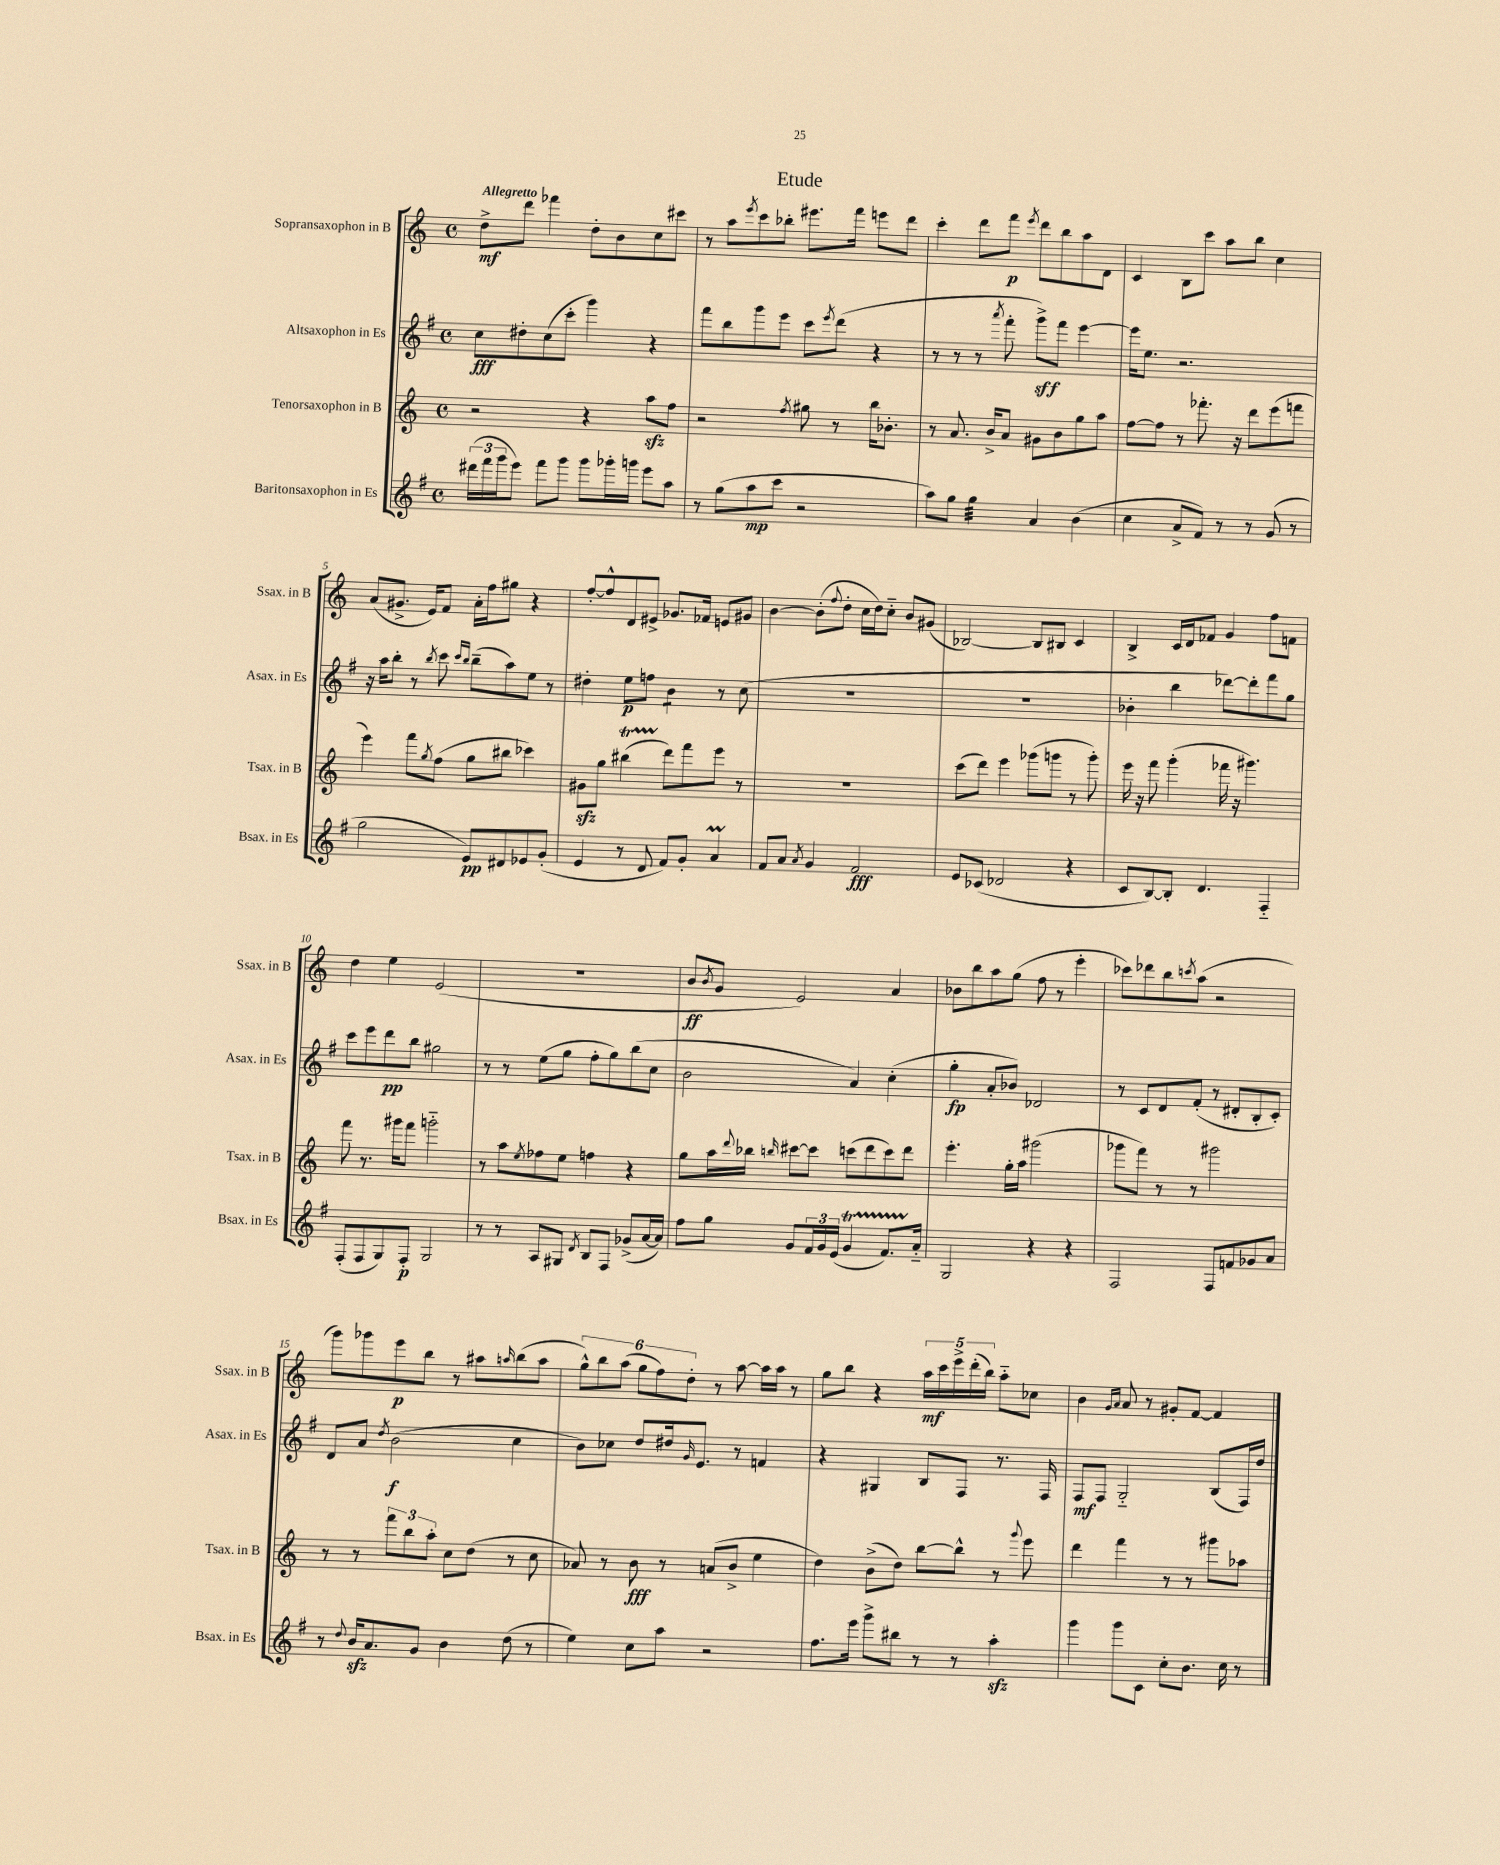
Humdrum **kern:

**kern	**kern	**kern	**kern
*staff4	*staff3	*staff2	*staff1
*clefG2	*clefG2	*clefG2	*clefG2
*k[f#]	*k[]	*k[f#]	*k[]
*M4/4	*M4/4	*M4/4	*M4/4
*met(c)	*met(c)	*met(c)	*met(c)
(24ddd#\LL	2r	8cc\L	8dd^\L
24fff#\	.	.	.
24ggg\J	.	.	.
8eee\J)	.	8dd#'\	8ddd\J
8fff#\L	.	(8cc\	4fff-\
8ggg\J	.	8ccc'\J	.
8ggg\L	4r	4ggg\)	8dd'\L
16ggg-'\L	.	.	8b\
16ggg\JJ	.	.	.
8eee\L	8aa\L	4r	8cc\
8aa\J	8ff\J	.	8ccc#\J
=	=	=	=
8r	2r	8fff#\L	8r
(8gg\L	.	8bb\	8aa\L
.	.	.	8qeee/
8aa\	.	8ggg\	8ccc\
8ccc\J	.	8eee\J	8bb-'\J
.	8qff/	.	.
2r	8gg#\	8ccc\L	8.eee#\L
.	.	8qeee/	.
.	8r	(8ddd\J	.
.	.	.	16fff\Jk
.	16bb\LK	4r	8eee\L
.	8.b-'\J	.	.
.	.	.	8ddd\J
=	=	=	=
8aa\L)	8r	8r	4ccc'\
8gg\J	8.a/	8r	.
4gg\	.	8r	8ddd\L
.	16b^/LK	.	.
.	.	8qaaa/	.
.	8a/J	8fff#'\	8fff\J
.	.	.	8qeee/
4a/	8g#\L	8ggg^\L)	8ddd\L
.	8b\	8fff#\J	8bb\
(4b\	8gg\	[4eee\	8aa\
.	8aa\J	.	8d\J
=	=	=	=
4cc\	[8ff\L	16eee\]LK	4c/
.	.	8.ee\J	.
.	8ff\]J	.	.
8a^/L	8r	2.r	8B\L
8f#/J)	8.fff-'\	.	8ccc\J
8r	.	.	8aa\L
.	16r	.	.
8r	8ddd\L	.	8bb\J
(8g/	(8eee\	.	4cc\
8r	8fff\J	.	.
=	=	=	=
2gg\	4eee\)	16r	(8a/L
.	.	16aa\LK	.
.	.	8bb'\J	8.g#^/J
.	8fff\L	8r	.
.	.	.	16e/LK)
.	8qgg/	8qbb/	.
.	(8ff\J	8ccc\	8f/J
.	.	16qqccc/LL	.
.	.	16qqbb/JJ	.
8e/L)	8gg\L	(8bb~\L	16a'\LL
.	.	.	16ff\J
8d#/	8bb#\J	8aa\)	8gg#\J
8e-/	4ccc-\)	8ee\J	4r
(8g'/J	.	8r	.
=	=	=	=
4e/	8g#\L	4dd#'\	[8ff'/L
.	8gg\J	.	8ff^^/]
8r	(4bb#\	8ee\L	8d/
8d/	.	8ff\J	8e#^/J
8f#/L)	8ddd\L)	4b\	8.g-/L
8g'/J	8fff\	.	.
.	.	.	16f-/Jk
4a/	8eee\J	8r	8e/L
.	8r	(8cc\	8g#/J
=	=	=	=
8f#/L	1r	1r	[4b\
8a/J	.	.	.
8qa/	.	.	.
4g/	.	.	(8b'\]L
.	.	.	8qqff/
.	.	.	8dd'\J
2f#/	.	.	16cc\LL
.	.	.	16dd\J)
.	.	.	8cc'~\J
.	.	.	8b/L
.	.	.	(8g#/J
=	=	=	=
8e/L	(8ccc\L	1r	[2B-/)
(8c-/J	8ddd\J)	.	.
2d-/	4eee\	.	.
.	(8ggg-\L	.	8B-/]L
.	8ggg\J	.	8B#/J
4r	8r	.	4c/
.	8ggg'\)	.	.
=	=	=	=
8c/L	16eee\	4b-'\	4B^/
.	16r	.	.
[8B/)	8fff\	.	.
8B'/]J	(4ggg'\	4bb\	16c/LL
.	.	.	16d/J
4.d/	.	.	8f-/J
.	16fff-\	[8ddd-\L)	4g/
.	16r	.	.
.	4.ggg#\)	8ddd-'\]	.
4F#'~/	.	8fff#\	8ff\L
.	.	8gg\J	8f\J
=	=	=	=
(8F#'/L	8fff\	8ccc\L	4dd\
8F#/	8.r	8eee\	.
8G/)	.	8ddd\	4ee\
.	16ggg#\LK	.	.
8F#'/J	8fff\J	8bb\J	.
2G/	2ggg'~\	2gg#\	(2e/
=	=	=	=
8r	8r	8r	1r
8r	8aa\L	8r	.
.	8qee/	.	.
8A/L	8ff-\	(8ee\L	.
8G#/J	8ee\J	8gg\J	.
8qd/	.	.	.
8B/L	4ff\	8ff#'\L	.
8F#/J	.	8gg\)	.
(8g-^/L	4r	(8bb\	.
[16a/L	.	8cc\J	.
16a/]JJ)	.	.	.
=	=	=	=
8ff#\L	8gg\L	2b\	8b/L
.	.	.	8qb/
8gg\J	16aa\L	.	8g/J
.	8qqddd/	.	.
.	16bb-\JJ	.	.
.	16qqbb/	.	.
8g/L	[8ccc#\L	.	2e/)
24f#/L	8ccc#\]J	.	.
24g/	.	.	.
(24e/JJ	.	.	.
4g/	(8ccc\L	4a/)	.
.	8ddd\	.	.
8.f#/L)	8ccc\)	(4cc'\	4a/
.	8ddd\J	.	.
16a'~/Jk	.	.	.
=	=	=	=
2G/	4.eee'\	4gg'\	8b-\L
.	.	.	8bb\
.	.	8a'/L	8aa\
.	16gg'\LL	8b-/J)	(8gg\J
.	16aa\JJ	.	.
4r	(2ggg#\	2d-/	8ff\
.	.	.	8r
4r	.	.	4eee'\
=	=	=	=
2F#/	8ggg-\L	8r	8ccc-\L)
.	8fff\J)	8c/L	8ddd-\
.	8r	8d/	8bb\
.	.	.	8qccc/
.	8r	(8f#'/J	(8aa\J
8F#/L	2ggg#\	8r	2r
8f/	.	8d#'/L	.
8g-/	.	8B'/	.
8a/J	.	8c'/J)	.
=	=	=	=
8r	8r	8d/L	8ggg\L)
8qqdd/	.	.	.
16b/LK	8r	8a/J	8ggg-\
8.a/	.	.	.
.	.	8qdd/	.
.	12fff\L	(2b\	8eee\
.	12bb\	.	.
8g/J	.	.	8bb\J
.	12aa'\J	.	.
4b\	8cc\L	.	8r
.	(8dd\J	.	8aa#\L
.	.	.	16qqaa/
(8dd\	8r	4cc\	(8bb\
8r	8cc\	.	8aa\J
=	=	=	=
4ee\)	8a-/)	8b\L)	12gg^^\L)
.	.	.	12bb\
.	8r	8cc-\J	.
.	.	.	(12aa\J
8cc\L	8b\	8dd/L	12gg\L
.	.	.	12ff\)
8aa\J	8r	16dd#/k	.
.	.	.	12dd'\J
.	.	16qqg/	.
.	.	8.e/J	.
2r	(8a/L	.	8r
.	8b^/J	8r	[8aa\
.	4ee\	4f/	16aa\]LL
.	.	.	16aa\JJ
.	.	.	8r
=	=	=	=
8.ff#\L	4dd\)	4r	8gg\L
.	.	.	8bb\J
16eee\Jk	.	.	.
8ggg^\L	(8b^\L	4G#/	4r
8bb#\J	8dd\J)	.	.
8r	[8bb\L	8B/L	20aa\LL
.	.	.	20ccc\
.	.	.	20eee^\
8r	8bb^^\]J	8F#/J	.
.	.	.	(20ddd'\
.	.	.	20bb\JJ)
4aa'\	8r	8.r	8aa'~\L
.	8qqggg/	.	.
.	8eee\	.	8cc-\J
.	.	16F#/	.
=	=	=	=
4ggg\	4ddd\	8F#/L	4b\
.	.	8F#/J	.
.	.	.	16qqg/LL
.	.	.	16qqa/JJ
8ggg\L	4fff\	2G'~/	8a/
8c\J	.	.	8r
8cc'\L	8r	.	8g#'/L
8.b\J	8r	.	[8f/J
.	8ggg#\L	(8B/L	4f/]
16cc\	.	.	.
8r	8aa-\J	16F#/L)	.
.	.	16dd/JJ	.
==	==	==	==
*-	*-	*-	*-
